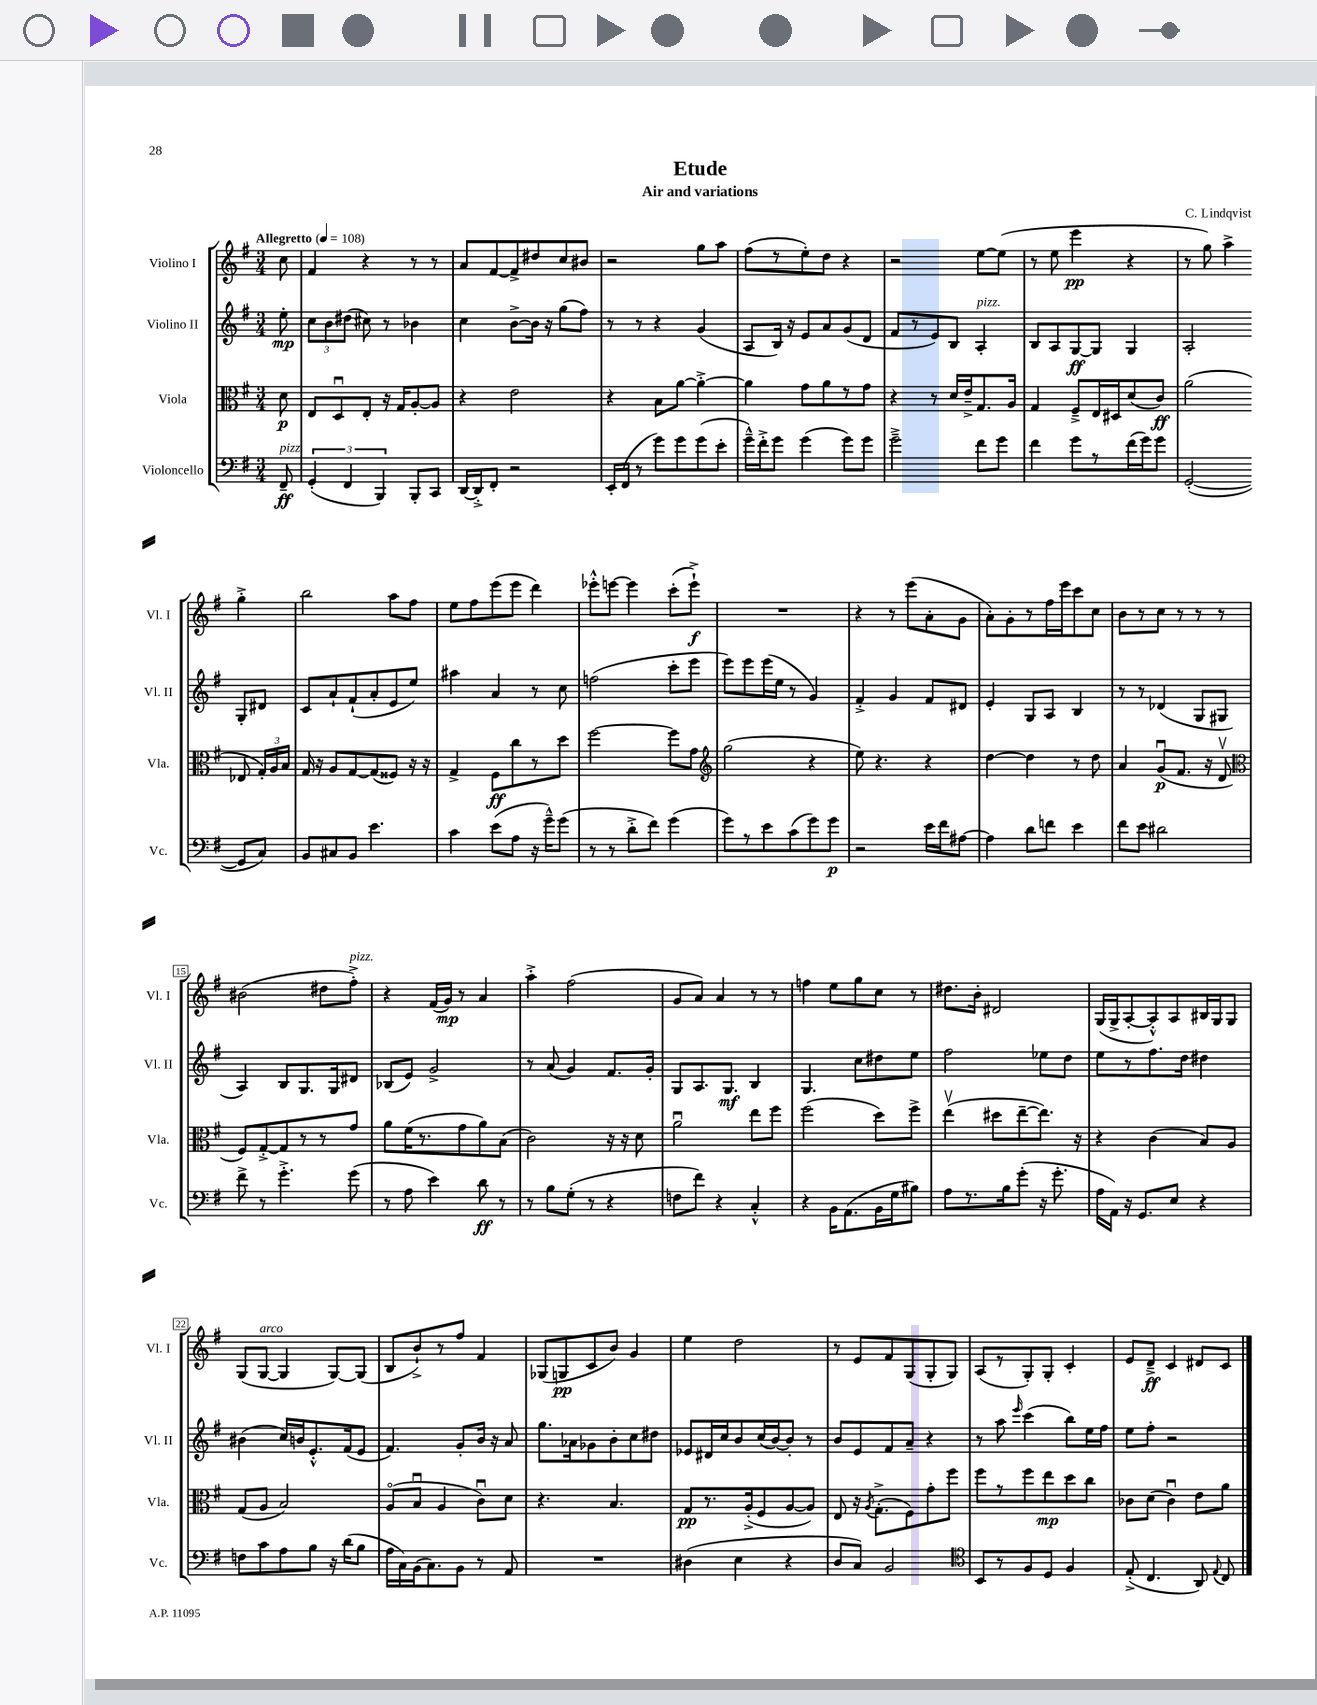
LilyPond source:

\header { title = "Etude" composer = "C. Lindqvist" subtitle = "Air and variations" }
<<
\new StaffGroup <<
\new Staff = "s0" \with { instrumentName = "Violino I" shortInstrumentName = "Vl. I" } {
    \clef treble \key g \major \numericTimeSignature \time 3/4 \partial 8 \tempo "Allegretto" 4 = 108
    \autoBeamOff c''8 |
    fis'4 r4 r8 r8 |
    a'8[ fis'8~ fis'8-> dis''8 c''8 bis'8] |
    r2 g''8[ a''8] |
    fis''8[( r8 e''8-.) d''8] r4 |
    r2 e''8[~ e''8]( |
    r8 e''8 e'''4\pp r4 |
    r8 g''8) a''4-> g''4-.-> |
    b''2 a''8[ fis''8] |
    e''8[ fis''8 e'''8( e'''8] d'''4) |
    ees'''8[-.-^ e'''8]~ e'''4 c'''8[-.( e'''8]-!->\f) |
    R2. |
    r4 r8 e'''8[( a'8-. g'8] |
    a'8[-.) g'8-. r8 fis''16 e'''16 c'''8 c''8] |
    b'8[ r8 c''8] r8 r8 r8 |
    bis'2( dis''8[ fis''8]-.->^\markup { \italic "pizz." }) |
    r4 fis'16[( g'16]\mp) r8 a'4 |
    a''4-.-> fis''2( |
    g'8[ a'8]) a'4 r8 r8 |
    f''4 e''8[ g''8 c''8] r8 |
    dis''8.[ b'16]-. dis'2 |
    g16[( g16-> a8~-. a8-.-^) a8 bis16 g16 g8] |
    g8[( g8]~^\markup { \italic "arco" } g4 g8[~) g8]( |
    b8[ b'8-!->) r8 fis''8] fis'4 |
    ges8[( g8\pp c'8 b'8]) g'4 |
    e''4 d''2 |
    r8 e'8[ fis'8 g8( g8-. g8]) |
    a8[( r8 g8-.) g8]-. c'4-. |
    e'8[ d'8]--->\ff c'4 dis'8[ c'8] \bar "|." |
}
\new Staff = "s1" \with { instrumentName = "Violino II" shortInstrumentName = "Vl. II" } {
    \clef treble \key g \major \numericTimeSignature \time 3/4 \partial 8
    \autoBeamOff e''8-.\mp |
    \tuplet 3/2 { c''8[ b'8 dis''8]( } cis''8) r8 bes'4 |
    c''4 b'8[~-> b'16] r16 g''8[( fis''8]) |
    r8 r8 r4 g'4( |
    a8[ b16]) r16 e'8[ a'8 g'8( d'8] |
    fis'8[ r8 e'8) b8] a4-.^\markup { \italic "pizz." } |
    b8[ a8 g8~\ff g8] g4 |
    a2-. g8[-. dis'8] |
    c'8[ a'8-! fis'8-!( a'8-. e'8 e''8]) |
    ais''4 a'4 r8 c''8 |
    f''2( c'''8[-. e'''8] |
    e'''8[) e'''8 e'''16( e''16] r8 g'4) |
    fis'4-.-> g'4 fis'8[ dis'8] |
    e'4-. g8[ a8] b4 |
    r8 r8 des'4( g8[ gis8] |
    a4) b8[ g8. g16 dis'8] |
    bes8[( e'8]) g'2-> |
    r8 a'8( g'4) fis'8.[ g'16]-. |
    g8[ a8. g8.]\mf b4 |
    g4. c''8[ dis''8 e''8] |
    fis''2 ees''8[ d''8] |
    e''8[ r8 fis''8. d''16] dis''4 |
    bis'4( c''16[) b'16 e'8.-.-^ fis'16( e'8] |
    fis'4.) g'8[-. b'16] r16 a'8 |
    g''8.[ aes'16 ges'8 b'8-. c''8 dis''8] |
    ees'8[ dis'16 c''16 b'8 c''16( b'16~) b'8]-. r8 |
    b'8[ e'8 fis'8 a'8]-- r4 |
    r8 a''8 \grace { e'''16 } c'''4( b''8[) e''16 fis''16] |
    e''8[ fis''8]-. r2 \bar "|." |
}
\new Staff = "s2" \with { instrumentName = "Viola" shortInstrumentName = "Vla." } {
    \clef alto \key g \major \numericTimeSignature \time 3/4 \partial 8
    \autoBeamOff d'8\p |
    e8[ d8\downbow e8]-. r16 g16[ a8~-. a8] |
    r4 e'2 |
    r4 b8[ a'8]~ a'4~-.-> |
    a'4 g'8[ a'8 r8 g'8] |
    r4 r8 d'16[ e'16---> g8. a16] |
    g4 fis8[---> e16 dis16 d'8( c'8]\ff) |
    a'2( ees8 \tuplet 3/2 { g16[-.) a16 b16] } |
    g16 r16 a8[ g8~ g8( fisis8]) r16 r16 |
    g4-> fis8[\ff c''8 r8 d''8] |
    fis''2~ fis''8[ g'8] |
    \clef treble g''2( r4 |
    e''8) r4. r4 |
    d''4~ d''4 r8 d''8 |
    a'4 g'8[\downbow\p( fis'8.] r16 d'8\upbow |
    \clef alto fis8[) g8~-.-> g8 r8 r8 g'8] |
    a'8[ fis'16( r8. g'8 a'8) b8]( |
    c'2) r16 r16 d'8 |
    a'2\downbow e''8[ fis''8] |
    fis''2( d''8[) fis''8]-> |
    e''4\upbow( dis''8[ e''8~-- e''8.]) r16 |
    r4 c'4( b8[) a8] |
    g8[( a8] b2) |
    a8[\flageolet( b8]\downbow a4 c'8[\downbow) d'8] |
    r4. b4. |
    g8[\pp r8. a16-.->( fis8 a8~ a8]) |
    e8 r16 \acciaccatura { a8 } g8.[-.->( fis8) g'8-. fis''8] |
    fis''8[ r8 fis''8 e''8\mp d''8 c''8] |
    ces'8[ d'8]( ces'4\downbow) e'8[ a'8] \bar "|." |
}
\new Staff = "s3" \with { instrumentName = "Violoncello" shortInstrumentName = "Vc." } {
    \clef bass \key g \major \numericTimeSignature \time 3/4 \partial 8
    \autoBeamOff fis,8--\ff^\markup { \italic "pizz." } |
    \tuplet 3/2 { g,4-.( fis,4 b,,4) } b,,8[-. c,8] |
    d,16[~ d,16-.-> fis,8]-. r2 |
    e,16[-. fis,16]( r8 g'8[) g'8 g'8( e'8]-. |
    g'16[---^) fis'16-.-> g'8] g'4( g'8[) g'8] |
    g'2---> fis'8[ g'8] |
    fis'4 g'8[ r8 fis'16( g'16) g'8] |
    g,2~-.( g,8[ c8]) |
    b,8[ cis8 b,8] e'4. |
    c'4 e'8[( a8] r16 g'16[---^) g'8]( |
    r8 r8 d'8[-.-> fis'8]) g'4( |
    g'8[) r8 e'8 c'8( g'8) g'8]\p |
    r2 e'16[ fis'16 ais8]~ |
    ais4 d'8[ f'8] e'4 |
    fis'8[ e'8] dis'2 |
    fis'8-> r8 g'4.-.-> g'8( |
    r8 a8 e'4) d'8\ff r8 |
    r8 b8[ g8]-.( r8 r4 |
    f8[ fis'8]) r4 c4-.-^ |
    r4 b,16[ a,8.( b,16 g16 bis8]) |
    a8[ r8. b16 g'8]-.( r16 g'8.-. |
    a16[ a,16]) r16 g,8.[ e8] r4 |
    f8[ c'8 a8 b8] r16 d'16[( b8] |
    a16[ c16) b,16( c8.) b,8] r8 a,8 |
    R2. |
    dis4( e4 r4 |
    d8[ c8]) b,2 |
    \clef tenor b,8[ r8 fis8 d8] fis4 |
    e8-.->( c4. a,8) \appoggiatura { e8 } c8 \bar "|." |
}
>>
>>
\layout { \context { \Score \override BarNumber.stencil = #(make-stencil-boxer 0.1 0.3 ly:text-interface::print) } }
